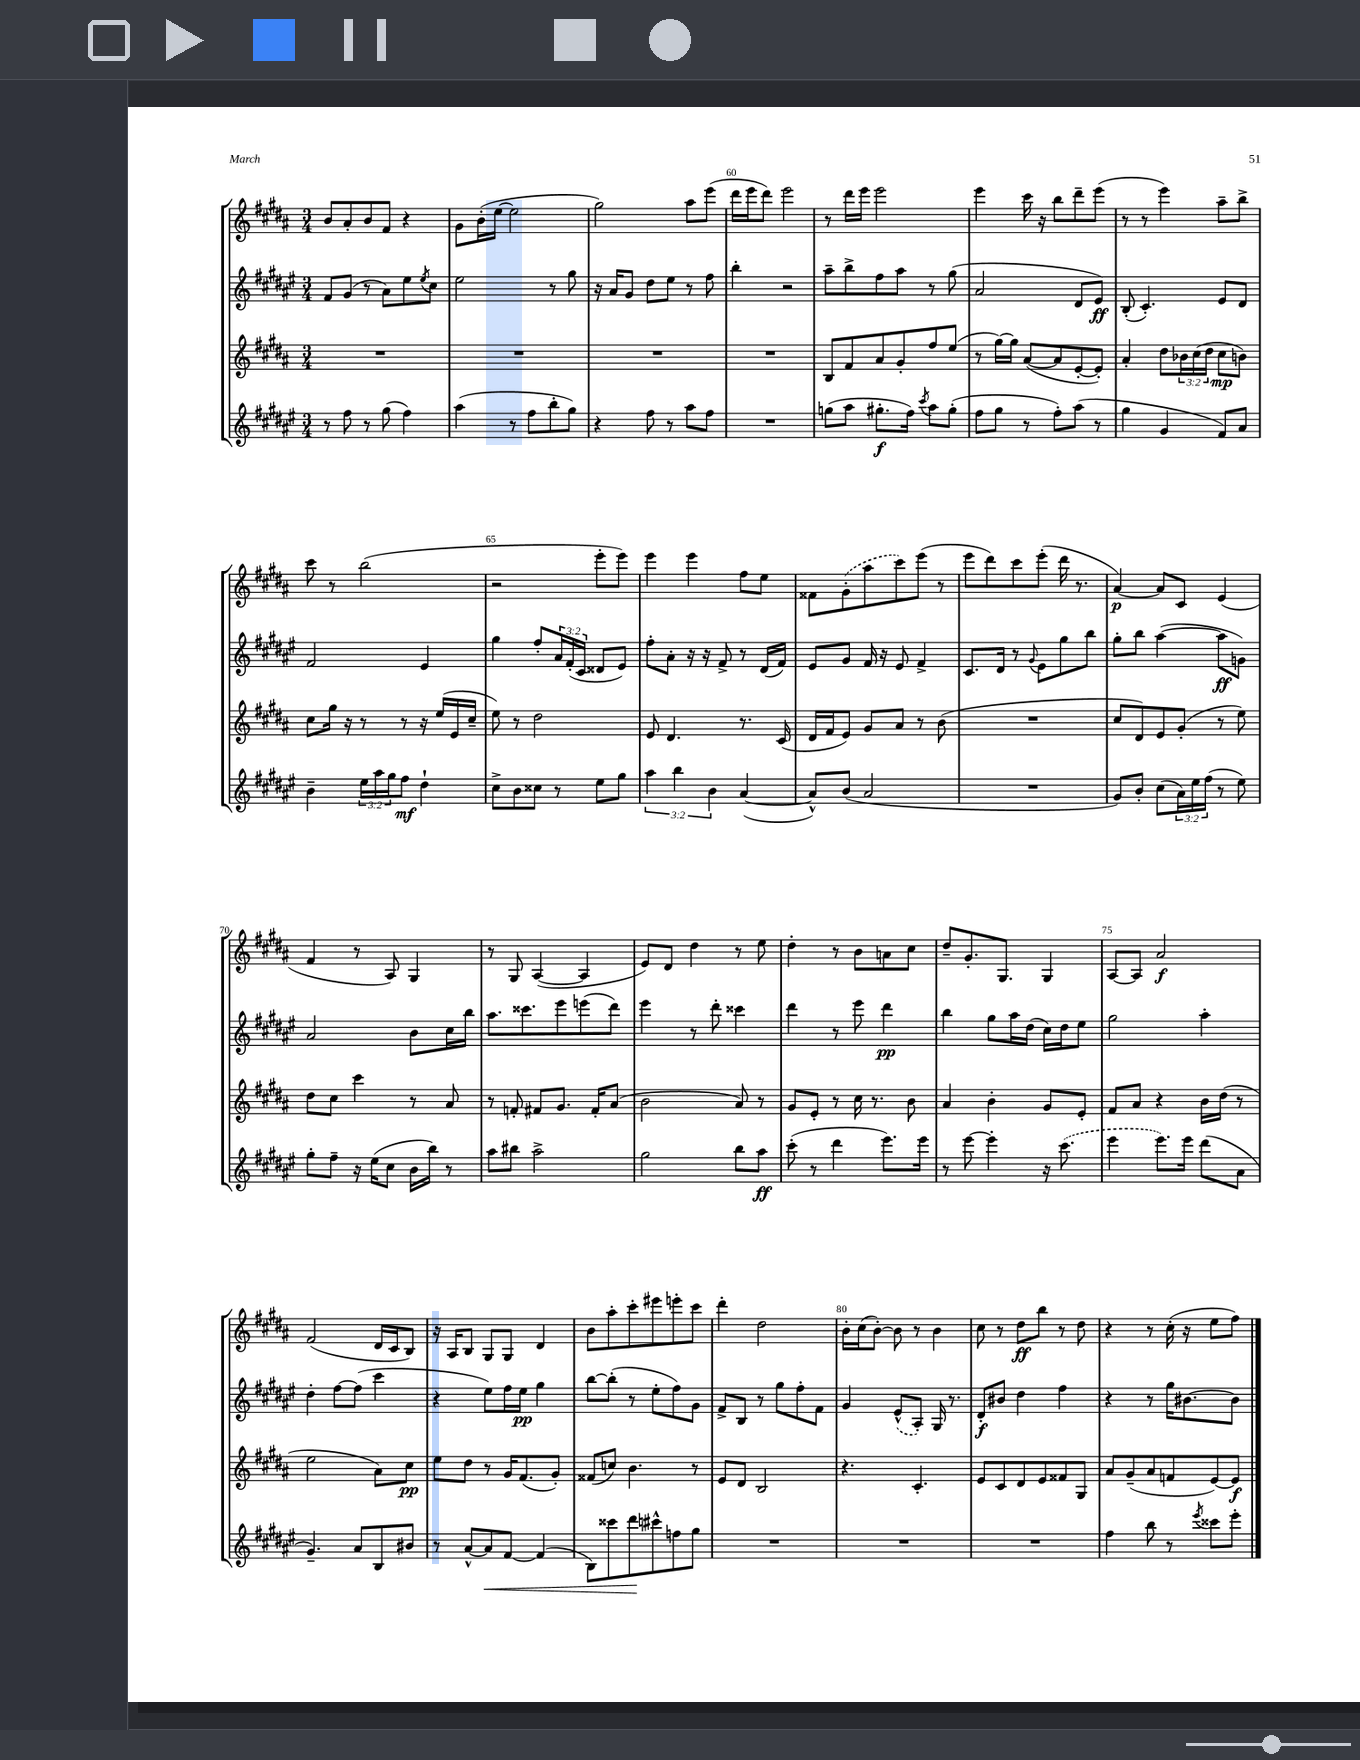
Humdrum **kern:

**kern	**kern	**kern	**kern
*staff4	*staff3	*staff2	*staff1
*clefG2	*clefG2	*clefG2	*clefG2
*k[f#c#g#d#a#e#]	*k[f#c#g#d#a#]	*k[f#c#g#d#a#e#]	*k[f#c#g#d#a#]
*M3/4	*M3/4	*M3/4	*M3/4
8r	2.r	8f#	8b
8ff#	.	(8g#	8a#'
8r	.	8r	8b
(8gg#	.	8a#)	8f#
4ff#)	.	8ee#	4r
.	.	8qee#	.
.	.	8cc#	.
=	=	=	=
(4aa#	2.r	2ee#	8g#
.	.	.	(16b'
.	.	.	[16ee
8r	.	.	2ee]
8ff#	.	.	.
8bb'	.	8r	.
8gg#)	.	8gg#	.
=	=	=	=
4r	2.r	16r	2gg#)
.	.	16a#	.
.	.	8g#	.
8ff#	.	8dd#	.
8r	.	8ee#	.
8aa#	.	8r	8aa#
8ff#	.	8ff#	(8eee
=	=	=	=
2.r	2.r	4bb'	16ddd#
.	.	.	16eee
.	.	.	8ddd#)
.	.	2r	2eee
=	=	=	=
(8gg	8B	8aa#~	8r
8aa#	8f#	8bb^	16ddd#
.	.	.	16eee
8.gg#'	8a#	8ff#	2eee
.	8g#'	8aa#	.
16ff#)	.	.	.
8qccc#	.	.	.
8aa#	8ff#	8r	.
(8gg#'	(8ee	(8gg#	.
=	=	=	=
8ff#	8r	2a#	4eee
8gg#	[16gg#)	.	.
.	16gg#]	.	.
8r	([8a#	.	16ccc#
.	.	.	16r
8ff#')	8a#]	.	8bb
(8aa#	[8e'	8d#	8ddd#~
8r	8e'])	8e#)	(8eee
=	=	=	=
4gg#	4a#'	(8B'	8r
.	.	4.c#')	8r
4g#	8dd#	.	4eee)
.	24b-	.	.
.	(24cc#	.	.
.	24dd#	.	.
8f#)	8cc#	8e#	8aa#~
8a#	8b)	8d#	8bb^
=	=	=	=
4b~	8cc#	2f#	8ccc#
.	16gg#	.	8r
.	16r	.	.
24ee#	8r	.	(2bb
24aa#	.	.	.
24gg#	.	.	.
8ff#	8r	.	.
4dd#`	16r	4e#	.
.	(16ee	.	.
.	16e	.	.
.	16cc#~	.	.
=	=	=	=
8cc#^	8ee)	4gg#	2r
8b	8r	.	.
8cc##	2dd#	8ff#'	.
8r	.	24a#	.
.	.	(24f#'	.
.	.	24c#	.
8ee#	.	8d##	8eee'
8gg#	.	8e#)	8eee)
=	=	=	=
6aa#	8e	8ff#'	4eee
.	4.d#	8a#'	.
6bb	.	.	.
.	.	16r	4eee
.	.	16r	.
6b	.	.	.
.	.	8f#^	.
([4a#	8.r	8r	8ff#
.	.	(16d#	8ee
.	(16c#	16f#)	.
=	=	=	=
8a#^^])	16d#	8e#	8f##
.	16f#	.	.
(8b	8e)	8g#	(8g#'
2a#	8g#	16f#	8aa#
.	.	16r	.
.	8a#	8e#	8ccc#)
.	8r	4f#^	(8eee
.	(8b	.	8r
=	=	=	=
2.r	2.r	8.c#	8eee
.	.	.	8ddd#)
.	.	16d#	.
.	.	8r	8ccc#
.	.	8qqg#	.
.	.	8e#	(8eee'
.	.	8gg#	16ddd#
.	.	.	8.r
.	.	8bb	.
=	=	=	=
8g#)	8cc#	8gg#'	[4a#)
8b'	8d#)	8bb	.
(8cc#	8e	([4aa#	8a#]
24a#)	(8g#'	.	8c#
24ee#	.	.	.
(24ff#	.	.	.
8r	8r	8aa#]	(4e
8ee#)	8ee)	8g)	.
=	=	=	=
8gg#'	8dd#	2a#	4f#
8ff#~	8cc#	.	.
16r	4ccc#	.	8r
(16ee#	.	.	.
8cc#	.	.	8A#)
16b	8r	8b	4G#
16bb)	.	.	.
8r	8a#	16cc#	.
.	.	16bb	.
=	=	=	=
8aa#	8r	8.aa#	8r
8bb#	8f'	.	8G#
.	.	8.ccc##	.
2aa#^	8f#	.	([4A#
.	8.g#	8eee#	.
.	.	(8eee	4A#]
.	16f#'	.	.
.	(8a#	8ddd#)	.
=	=	=	=
2gg#	2b	4eee#	8e)
.	.	.	8d#
.	.	8r	4dd#
.	.	8ddd#'	.
8bb	8a#)	4ccc##	8r
8aa#	8r	.	8ee
=	=	=	=
(8ccc#'	8g#	4ddd#	4dd#'
8r	8e'	.	.
4ddd#	8r	8r	8r
.	16cc#	8eee#	8b
.	8.r	.	.
8.eee#)	.	4ddd#	8a
.	8b	.	8cc#
16eee#	.	.	.
=	=	=	=
8r	4a#	4bb	8dd#~
[8eee#	.	.	8.g#'
4eee#']	4b'	8gg#	.
.	.	.	8.G#
.	.	16aa#	.
.	.	(16dd#	.
16r	8g#	16cc#)	4G#
(8.ccc#	.	16dd#	.
.	8e'	8ee#	.
=	=	=	=
4eee#	8f#	2gg#	[8A#
.	8a#	.	8A#]
8.eee#)	4r	.	2a#
16eee#	.	.	.
(8ddd#	16b	4aa#'	.
.	(16dd#	.	.
8a#	8r	.	.
=	=	=	=
4.g#~)	2ee	4dd#'	(2f#
.	.	[8ff#	.
8a#	.	(8ff#]	.
8B	8a#)	4ccc#	16d#
.	.	.	16c#
8b#	8cc#	.	8B)
=	=	=	=
8r	8ee	4r	16r
.	.	.	16A#
[8a#^^	8dd#	.	8B
8a#]	8r	8ee#)	8G#
[8f#	16g#	16ff#	8G#
.	(8.f#	16ee#	.
(4f#]	.	4gg#	4d#
.	8g#')	.	.
=	=	=	=
8B)	(8f##	[8bb	8b
8ccc##	8cc)	(8bb']	8aa#'
8ddd#	4.b	8r	8ccc#'
8ccc#^^	.	8ee#'	8eee#
8ff	.	8ff#)	8eee'
8gg#	8r	8g#	8ccc#
=	=	=	=
2.r	8e	8f#^	4ddd#'
.	8d#	8B	.
.	2B	8r	2dd#
.	.	8gg#	.
.	.	8ff#'	.
.	.	8f#	.
=	=	=	=
2.r	4.r	4g#	16b'
.	.	.	(16cc#
.	.	.	[8b')
.	.	(8e#^^	8b]
.	4.c#'	8A#')	8r
.	.	16G#	4b
.	.	8.r	.
=	=	=	=
2.r	8e	8d#'	8cc#
.	8c#	8b#	8r
.	8d#	4dd#	8dd#
.	8e	.	8bb
.	8f##	4ff#	8r
.	8G#	.	8dd#
=	=	=	=
4ff#	8a#	4r	4r
.	(8g#~	.	.
8bb	8a#	8r	8r
8r	8f	16gg#	(16cc#'
.	.	[8.b#	16r
8qeee#	.	.	.
8ccc##	[8e)	.	8ee
8eee#'	8e]	8b#]	8ff#)
==	==	==	==
*-	*-	*-	*-
